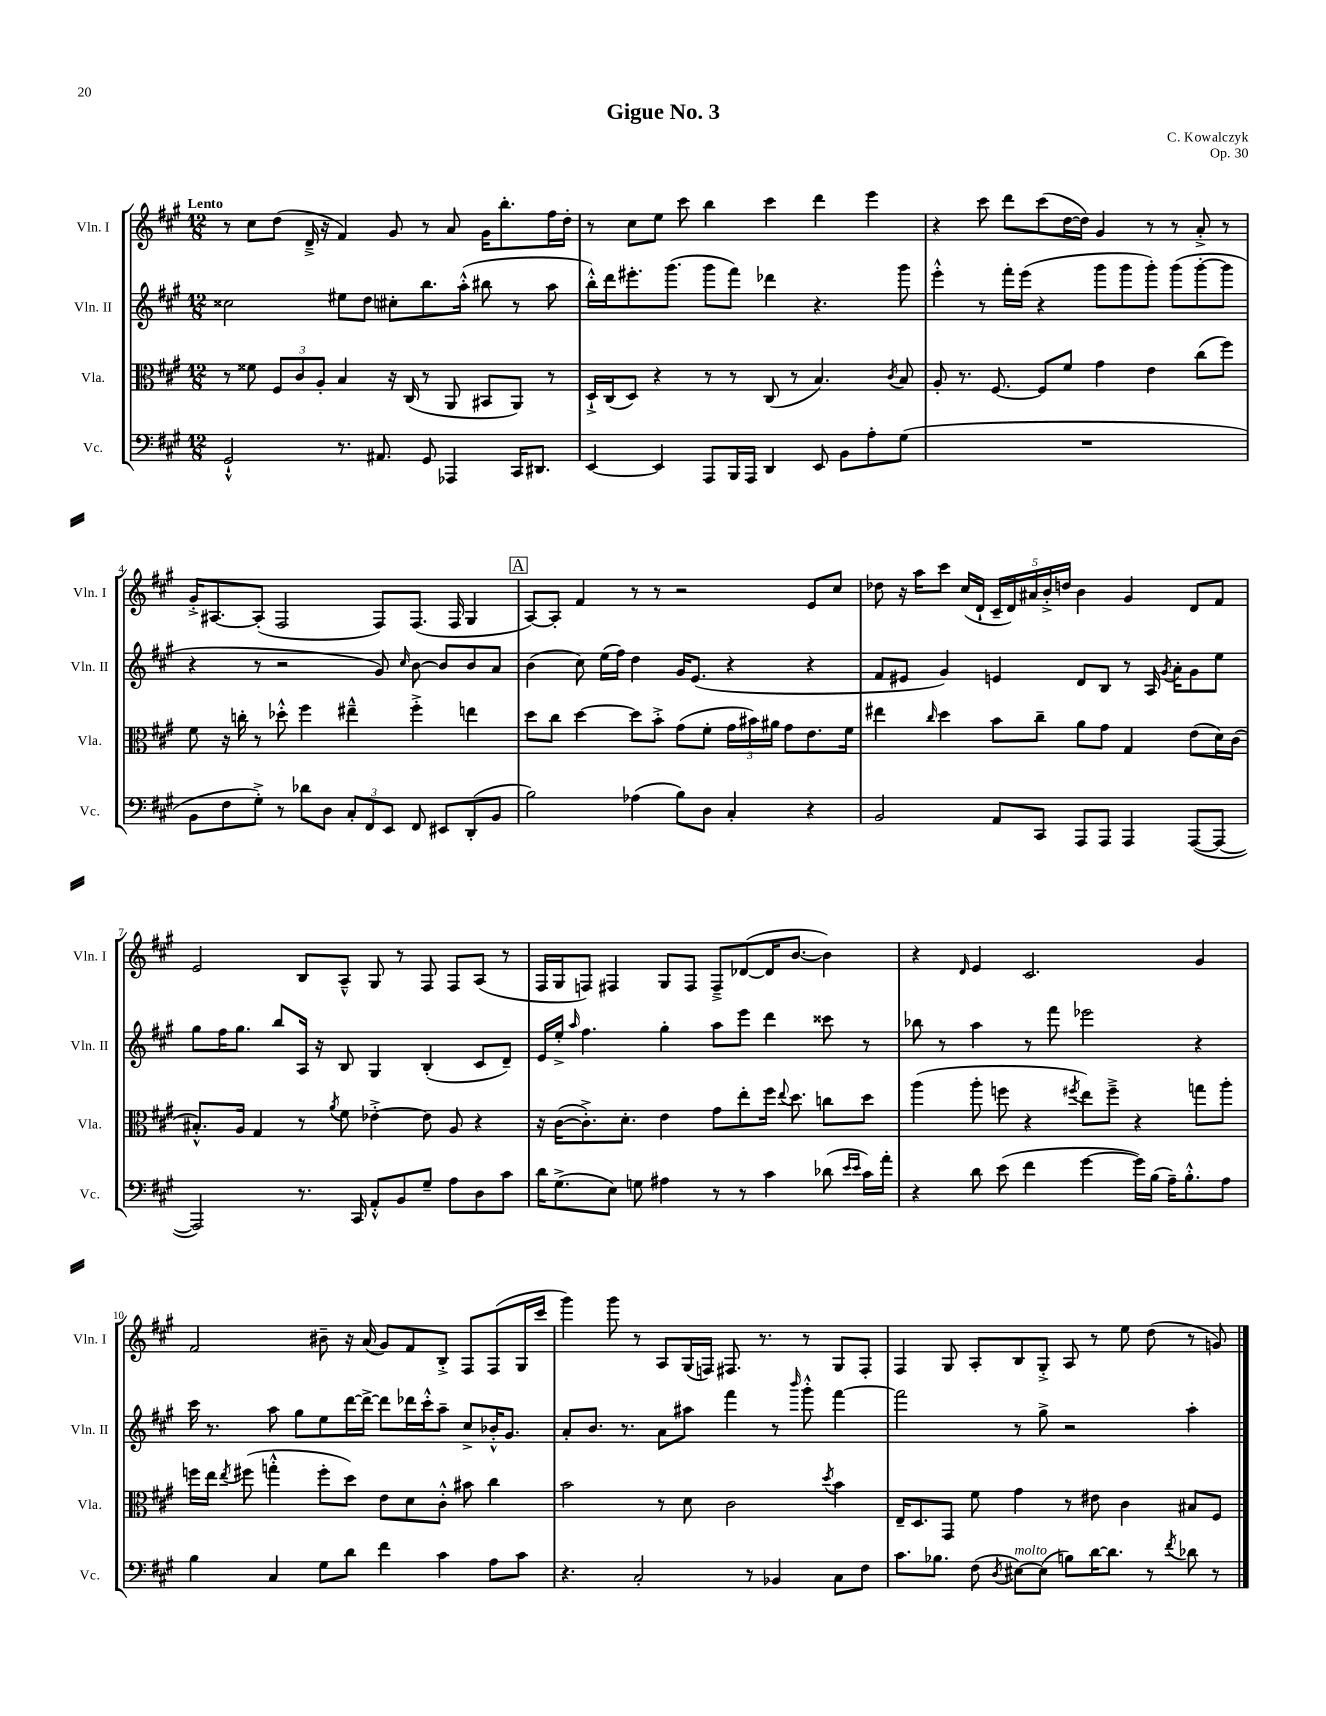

**kern	**kern	**kern	**kern
*staff4	*staff3	*staff2	*staff1
*clefF4	*clefC3	*clefG2	*clefG2
*k[f#c#g#]	*k[f#c#g#]	*k[f#c#g#]	*k[f#c#g#]
*M12/8	*M12/8	*M12/8	*M12/8
2GG#`^^	8r	2cc##	8r
.	8f##	.	8cc#
.	12F#	.	(8dd
.	12c#	.	.
.	.	.	16d~^
.	12A'	.	.
.	.	.	16r
8.r	4B	8ee#	4f#)
.	.	8dd	.
8.AA#	.	.	.
.	16r	8cc#'	8g#
.	(16C#	.	.
8GG#	8r	8.bb	8r
4AAA-	8AA	.	8a
.	.	(16aa'^^	.
.	8BB#	8bb#	16g#
.	.	.	8.bb'
16CC#	8AA)	8r	.
8.DD#	.	.	.
.	8r	8aa	16ff#
.	.	.	16dd'
=	=	=	=
[4EE	16D`^	16bb'^^)	8r
.	(16C#	16ddd	.
.	8D)	8.eee#'	8cc#
4EE]	4r	.	8ee
.	.	(8.ggg#	.
.	.	.	8ccc#
8AAA	8r	8ggg#	4bb
16BBB	8r	8fff#)	.
16AAA	.	.	.
4DD	(8C#	4ddd-	4ccc#
.	8r	.	.
8EE	4.B)	4.r	4ddd
8BB	.	.	.
8A'	.	.	4eee
.	8qc#	.	.
(8G#	8B	8ggg#	.
=	=	=	=
1.r	8A'	4eee'^^	4r
.	8.r	.	.
.	.	8r	8ccc#
.	[8.F#	.	.
.	.	16fff#'	8ddd
.	.	(16eee	.
.	8F#]	4r	(8ccc#
.	8f#	.	[16dd
.	.	.	16dd])
.	4g#	8ggg#	4g#
.	.	8ggg#	.
.	4e	8ggg#')	8r
.	.	(8ggg#	8r
.	(8cc#	[8ggg#'	8a'^
.	8ff#)	8ggg#]	8r
=	=	=	=
8BB	8f#	4r	16g#'^
.	.	.	[8.A#
8F#	16r	.	.
.	16cc'	.	.
8G#'^)	8r	8r	(8A#']
8r	8dd-'^^	2r	2F#
8d-	4ff#	.	.
8D	.	.	.
12C#'	4ee#~^^	.	.
12FF#	.	.	.
.	.	8g#)	8F#)
12EE	.	.	.
.	.	16qqcc#	.
8FF#	4ff#'^	[8b	(8.F#
8EE#	.	8b]	.
.	.	.	16F#
(8DD'	4ee	8b	4G#
8BB	.	8a	.
=	=	=	=
2B)	8dd	(4b	[8A)
.	8cc#	.	8A']
.	[4dd	8cc#)	4f#
.	.	(16ee	.
.	.	16ff#)	.
(4A-	8dd]	4dd	8r
.	8b'^	.	8r
8B)	(8g#	16g#	2r
.	.	(8.e	.
8D	8f#'	.	.
4C#'	24g#	4r	.
.	24b#)	.	.
.	24a#	.	.
.	8g#	.	.
4r	8.e	4r	8e
.	.	.	8cc#
.	16f#	.	.
=	=	=	=
2BB	4ee#	8f#	8dd-
.	.	8e#	16r
.	.	.	16aa
.	16qqcc#	.	.
.	4dd	4g#)	8ccc#
.	.	.	(16cc#
.	.	.	16d`
8AA	8b	4e	20c#~
.	.	.	20d)
.	.	.	20a#
8CC#	8cc#~	.	.
.	.	.	20b'^
.	.	.	20dd
8AAA	8a	8d	4b
8AAA	8g#	8B	.
4AAA	4G#	8r	4g#
.	.	16A	.
.	.	8qg#	.
.	.	16a'	.
([8AAA	(8e	8g#	8d
8AAA_	16d)	8ee	8f#
.	(16c#	.	.
=	=	=	=
2AAA])	8.B#'^^)	8gg#	2e
.	.	16ff#	.
.	16A	8.gg#	.
.	4G#	.	.
.	.	8bb	.
8.r	8r	16A	8B
.	.	16r	.
.	8qa	.	.
.	8f#	8B	8A~^^
16CC#	.	.	.
8AA'^^	[4e-'^	4G#	8G#
8BB	.	.	8r
8G#~	8e-]	(4B'	8F#
8A	8A	.	8F#
8D	4r	8c#	(8A
8c#	.	8d~)	8r
=	=	=	=
16d	16r	16e	16F#
(8.G#^	([16c#	16ee'^	16G#
.	.	16qqaa	.
.	8.c#'^])	4.ff#	8F)
8E)	.	.	4F#
.	8.d'	.	.
8G	.	.	.
4A#	4e	4gg#'	8G#
.	.	.	8F#
8r	8g#	8aa	8F#~^
8r	8ee'	8eee	([8d-
4c#	16ff#	4ddd	16d-]
.	8qqee	.	.
.	8.dd	.	[8.b
(8d-	8cc	8ccc##	4b])
16qqe	.	.	.
16qqe	.	.	.
16c#)	8dd	8r	.
16a'	.	.	.
=	=	=	=
4r	(4aa	8bb-	4r
.	.	8r	.
.	.	.	16qqd
8d	8aa'	4aa	4e
(8e	8ff	.	.
4f#	4r	8r	2.c#
.	.	8fff#	.
.	8qff#	.	.
[4g#	8ee)	2eee-	.
.	8ff#~^	.	.
16g#])	4r	.	.
(16B	.	.	.
16A~)	.	.	.
8.B'^^	.	.	.
.	8gg	4r	4g#
8A	8aa'	.	.
=	=	=	=
4B	16ff	16ccc#	2f#
.	16ee	8.r	.
.	8qee	.	.
.	(8ff#	.	.
4C#	4gg'^^	8aa	.
.	.	8gg#	.
8G#	8ff#'	8ee	8b#~
8d	8dd)	[16ddd	16r
.	.	16ddd^_	(16a
4f#	8e	8ddd]	8g#)
.	8d	16ddd-	8f#
.	.	16ccc#'^^	.
4c#	8c#'^^	8aa~	8B'^
.	8b#	8cc#^	8F#
8A	4cc#	16b-'^^	(8F#
.	.	8.g#	.
8c#	.	.	16G#
.	.	.	16ccc#
=	=	=	=
4.r	2b	8a'	4ggg#)
.	.	8.b	.
.	.	.	8ggg#
.	.	8.r	.
2C#'	.	.	8r
.	8r	8a	8A
.	8d	8aa#	(16G#
.	.	.	16F)
.	2c#	4fff#	8.F#
8r	.	.	.
.	.	.	8.r
4BB-	.	8r	.
.	.	16qqbbb	.
.	.	8ggg#'^^	8r
.	8qdd	.	.
8C#	4b	[4fff#	8G#
8F#	.	.	8F#'
=	=	=	=
8.c#	16E~	2fff#]	4F#
.	8.D	.	.
8.B-	.	.	.
.	8GG#	.	8G#
(8F#	8f#	.	8A'
8qD	.	.	.
[8E#)	4g#	8r	8B
(8E#]	.	8gg#^	8G#'^
8B)	8r	2r	8A
[16d	8e#	.	8r
8.d]	.	.	.
.	4c#	.	8ee
8r	.	.	(8dd
8qf#	.	.	.
8d-	8B#	4aa'	8r
8r	8F#	.	8g)
==	==	==	==
*-	*-	*-	*-
